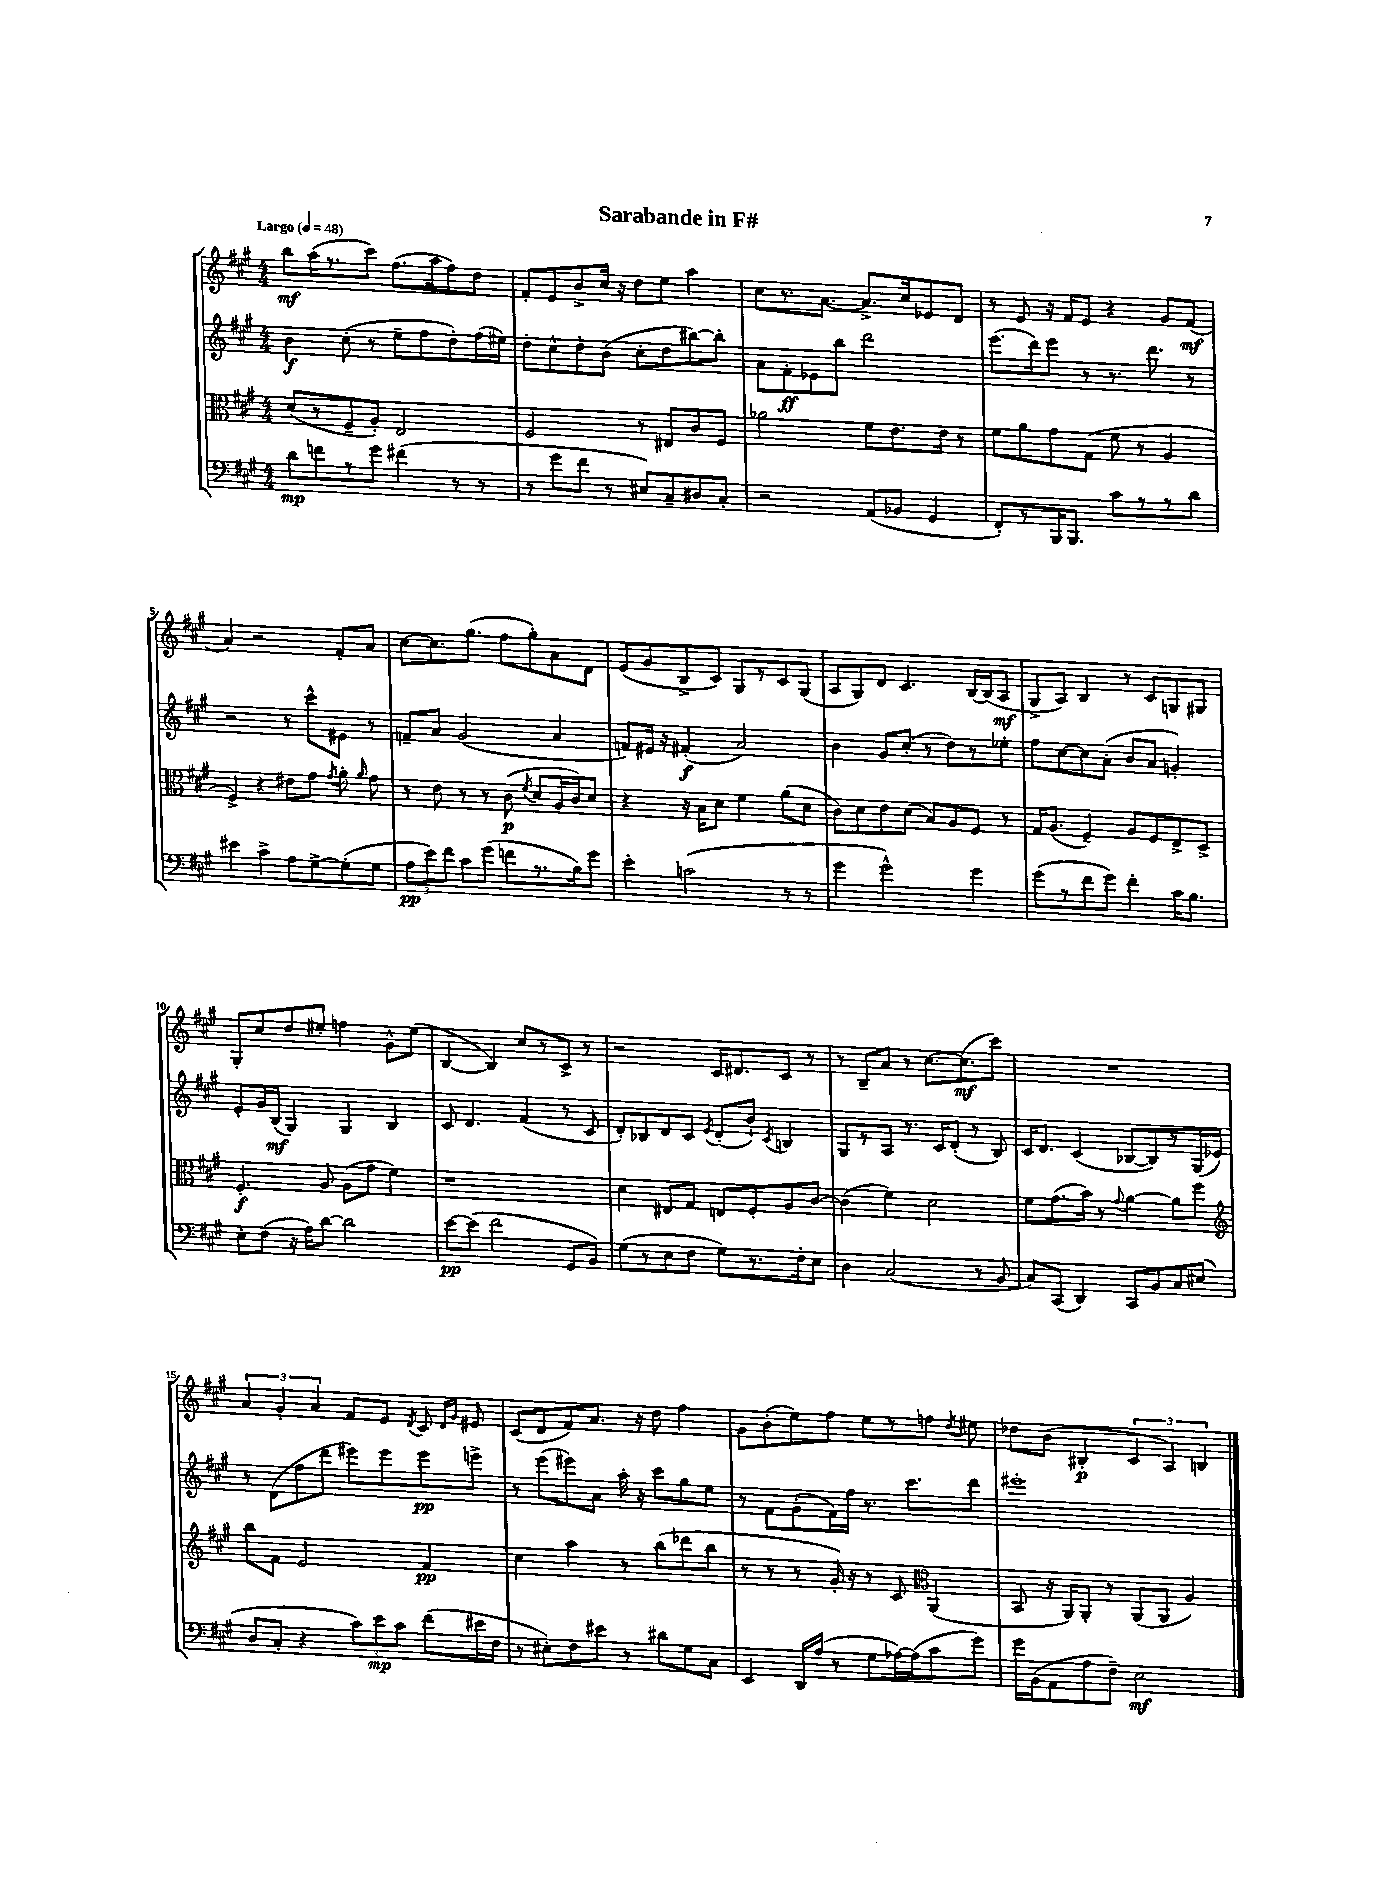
\header { title = "Sarabande in F#" }
<<
\new StaffGroup <<
\new Staff = "s0" {
    \clef treble \key a \major \numericTimeSignature \time 4/4 \tempo "Largo" 4 = 48
    \autoBeamOff b''8[\mf a''16( r8. cis'''8]) fis''8.[( a''16 fis''8) d''8] |
    fis'8[-. e'8 b'8-> cis''16] r16 d''8[ e''8] a''4 |
    cis''8[ r8. a'8.]~ a'8.[-> cis''16 ees'8 d'8] |
    r8 e'8 r16 fis'16[ e'8] r4 gis'8[ fis'8]\mf( |
    a'4) r2 fis'8[-. a'8] |
    cis''8[~ cis''8. gis''8.]( fis''8[ gis''8-.) a'8 d'8] |
    e'8[( gis'8 b8-> cis'8]) gis8[ r8 cis'8 gis8]( |
    a8[ gis8) d'8] cis'4. b16[~ b16( a8]\mf |
    gis8[-> a8]) b4 r8 cis'8[ g8 gis8] |
    gis8[-. cis''8 d''8 eis''8]-. f''4 gis'8[-^ eis''8]( |
    b4~ b4) cis''8[ r8 cis'8]-> r8 |
    r2 cis'16[ dis'8. cis'8] r8 |
    r8 b8[-- a'8] r8 cis''8.[~ cis''8.\mf( cis'''8]) |
    R1 |
    \tuplet 3/2 { a'4 gis'4-. a'4 } fis'8[ e'8] \acciaccatura { d'8 } cis'8 \grace { d'16[ gis'16] } eis'8 |
    cis'8[( d'8 fis'8) a'8.] r16 d''8 fis''4 |
    gis'8[ b'8-.( e''8) fis''8] e''8[ r8 f''8] \acciaccatura { d''8 } eis''8 |
    des''8[ b'8]( bis4-.\p \tuplet 3/2 { cis'4 a4) b4 } \bar "|." |
}
\new Staff = "s1" {
    \clef treble \key a \major \numericTimeSignature \time 4/4
    \autoBeamOff b'4\f cis''8-.( r8 e''8[-- fis''8 d''8-.) fis''16( eis''16]) |
    d''8[-. cis''8-^ d''8-. b'8]( cis''8[-. d''8 bis''8~) bis''8]-. |
    a'8[ fis'8-.\ff ees'8 b''8] d'''2 |
    e'''8.[( d'''16) e'''8] r8 r8. d'''8. r8 |
    r2 r8 cis'''8[-^ eis'8] r8 |
    f'8[-- a'8] gis'2( a'4 |
    f'8[) eis'16] r16 fis'4-.\f( a'2) |
    b'4 gis'8[ cis''8]-.( r8 d''8[) r8 ees''8]-. |
    fis''8[ cis''8~ cis''8 a'8]-.( b'8[ a'8] g'4-.) |
    e'8[-. gis'16 b16]\mf( gis4) gis4 b4 |
    cis'8 d'4. fis'4( r8 cis'8 |
    d'8[-.) bes8 d'8 cis'8] \acciaccatura { e'8 } d'8[-.( b'8]-!) \acciaccatura { cis'8 } b4 |
    gis8[ r8 a8] r8. cis'16[ d'8]-.( r8 b8) |
    cis'16[ d'8.] cis'4( bes8[~ bes8) r8 gis16( ees'16]) |
    r8 d'8[( fis''8 d'''8] eis'''8[) eis'''8 eis'''8\pp e'''8]-> |
    r8 e'''8[( eis'''8) a'8] a''16-. r16 cis'''8[ gis''8 e''8] |
    r8 fis'8[ gis'8-.( fis'16) fis''16] r8. cis'''8.[ d'''8] |
    eis'''1-. \bar "|." |
}
\new Staff = "s2" {
    \clef alto \key a \major \numericTimeSignature \time 4/4
    \autoBeamOff d'8[( r8 fis8-- a8]-.) e2 |
    fis2 r8 eis8[ cis'8 fis8] |
    aes'2 fis'8[ e'8. e'16] r8 |
    fis'8[ a'8 gis'8 gis8]( fis'8 r8 a4 |
    fis4->) r4 eis'8[ gis'8] \acciaccatura { gis'8 } a'8-. \grace { a'16 } gis'8 |
    r8 e'8 r8 r8 cis'8\p( \acciaccatura { fis'8 } d'8[ a16 cis'16) d'8] |
    r4 r16 b16[ d'8] fis'4 a'8[( d'8] |
    cis'8[) d'8 e'8 d'8]( b8[) a8 fis8] r8 |
    gis16[ a8.]( fis4--) a8[ fis8 e8-> d8]-> |
    fis4.-.\f a8 a8[( gis'8] fis'4) |
    r1 |
    d'4 eis8[ gis8] e8[ fis8-. a8 cis'8]~ |
    cis'4( fis'4) d'2 |
    fis'8[ gis'8.( b'16]) r8 \appoggiatura { gis'8 } a'4~ a'8[ fis''8] |
    \clef treble b''8[ fis'8] e'2 fis'4\pp |
    cis''4 a''4 r8 b''8[( des'''8 b''8] |
    r8 r8 r8 gis'16-.) r16 r8 cis'8 \clef alto a,4( |
    b,8 r16 a,16[) a,8]-. r8 a,8[( a,8] a4) \bar "|." |
}
\new Staff = "s3" {
    \clef bass \key a \major \numericTimeSignature \time 4/4
    \autoBeamOff d'8[\mp f'8 r8 gis'8] fis'4( r8 r8 |
    r8 gis'8[ fis'8] r8 eis8[) cis8-- dis8 cis8]-. |
    r2 a,8[( bes,8] gis,4 |
    fis,8[-.) r8 b,,16 b,,8.] cis'8[ r8 r8 d'8] |
    eis'4 cis'4-> a8[ gis8~-> gis8-.( gis8] |
    \tuplet 3/2 { a8[\pp e'8) fis'8] } cis'8[ gis'8]( f'8[ r8. b16) gis'8] |
    e'4-. c'2( r8 r8 |
    gis'4 gis'2-^) gis'4 |
    gis'8[( r8 fis'8 gis'8]) fis'4-. cis'16[ b8.] |
    e8[-. fis8]( r16 a16[) d'8]~ d'2 |
    e'8[~\pp e'8]( fis'2 gis,8[ b,8]) |
    gis8[( r8 e8 fis8] gis8[) r8. fis16-. e8] |
    d4 cis2( r8 b,8 |
    cis8[) cis,8]( d,4) cis,8[ b,8 cis8 eis8]( |
    d8[ cis8]-. r4 \tuplet 3/2 { cis'8[) e'8\mp cis'8] } fis'8[( eis'16 fis16] |
    r8 eis8[-.) fis8 eis'8] r8 dis'8[ gis8 cis8] |
    e,4 d,16[ a16]( r8 gis8[ aes16~) aes16( cis'8 gis'8]) |
    gis'16[ b,16( a,8 a8 fis8]--) e2\mf \bar "|." |
}
>>
>>
